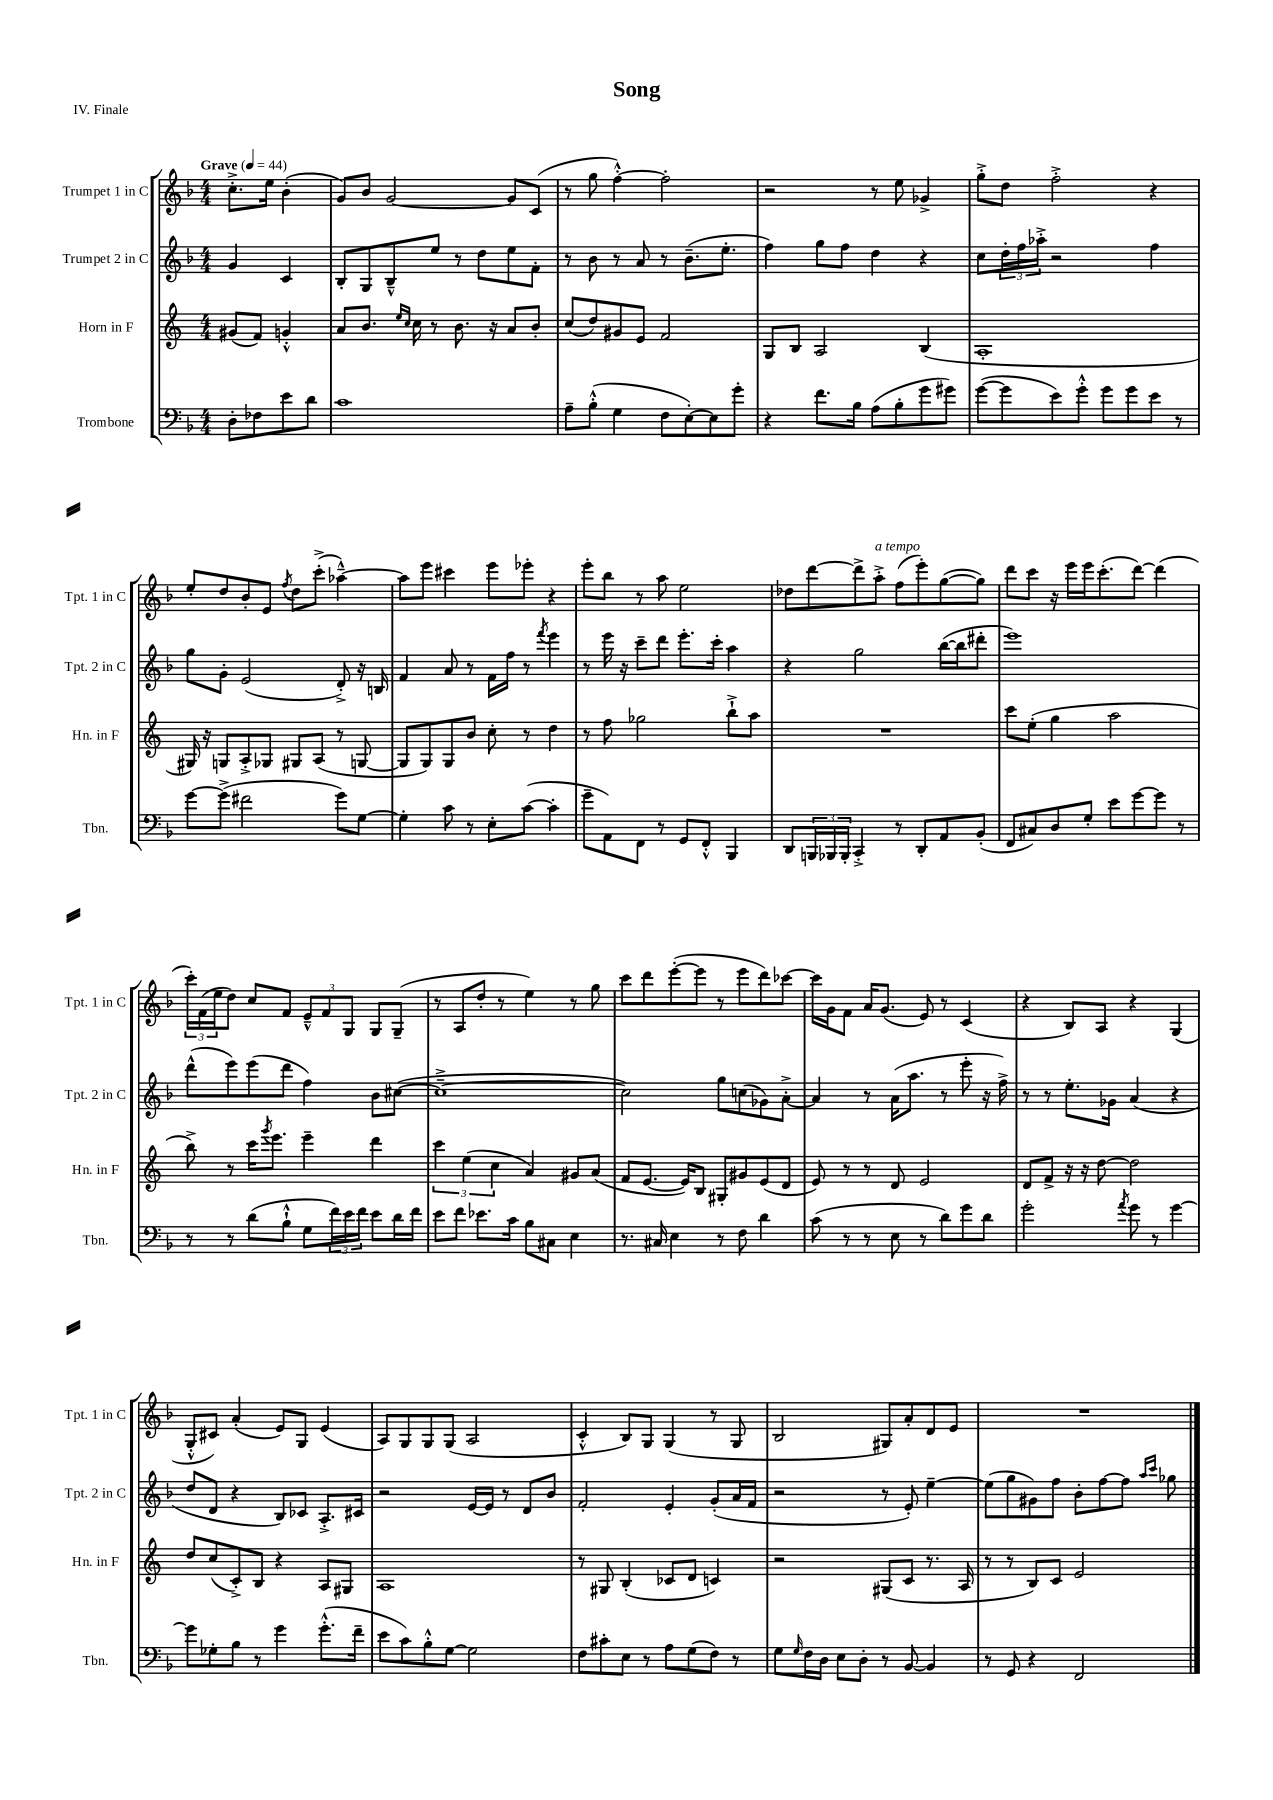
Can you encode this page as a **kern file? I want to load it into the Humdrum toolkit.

**kern	**kern	**kern	**kern
*staff4	*staff3	*staff2	*staff1
*clefF4	*clefG2	*clefG2	*clefG2
*k[b-]	*k[]	*k[b-]	*k[b-]
*M4/4	*M4/4	*M4/4	*M4/4
*MM44	*MM44	*MM44	*MM44
8D'	(8g#	4g	8.cc'^
8F-	8f)	.	.
.	.	.	16ee
8e	4g'^^	4c	(4b-'
8d	.	.	.
=	=	=	=
1c	8a	8B-'	8g)
.	8.b	8G	8b-
.	.	8B-~^^	[2g
.	16qqee	.	.
.	16qqcc	.	.
.	16cc	.	.
.	8r	8ee	.
.	8.b	8r	.
.	.	8dd	.
.	16r	.	.
.	8a	8ee	8g]
.	8b'	8f'	(8c
=	=	=	=
8A~	(8cc	8r	8r
(8B-'^^	8dd)	8b-	8gg
4G	8g#	8r	[4ff'^^)
.	8e	8a	.
8F	2f	8r	2ff']
[8E')	.	(8.b-~	.
8E]	.	.	.
.	.	8.ee'	.
8g'	.	.	.
=	=	=	=
4r	8G	4ff)	2r
.	8B	.	.
8.f	2A	8gg	.
.	.	8ff	.
16B-	.	.	.
(8A	.	4dd	8r
8B-'	.	.	8ee
8g	(4B	4r	4g-^
8g#)	.	.	.
=	=	=	=
([8g	1A'	8cc	8gg'^
8g]	.	24dd'	8dd
.	.	24ff	.
.	.	24aa-'^	.
8e)	.	2r	2ff'^
8g'^^	.	.	.
8g	.	.	.
8g	.	.	.
8e	.	4ff	4r
8r	.	.	.
=	=	=	=
[8g	16G#)	8gg	8ee'
.	16r	.	.
(8g^]	8G	8g'	8dd
2f#	8A'^	(2e	8b-'
.	8G-	.	8e
.	.	.	8qff
.	8G#	.	8dd
.	(8A	.	(8ccc'^
8g)	8r	8d'^)	[4aa-~^^)
[8G	[8G	16r	.
.	.	16B	.
=	=	=	=
4G']	8G]	4f	8aa-]
.	8G)	.	8eee
8c	8G	8a	4ccc#
8r	8b	8r	.
8E'	8cc'	16f	8eee
.	.	16ff	.
([8c	8r	8r	8eee-'
.	.	8qfff	.
4c']	4dd	4eee	4r
=	=	=	=
8g~	8r	8r	8eee'
8AA)	8ff	16eee	8bb-
.	.	16r	.
8FF	2gg-	8ccc~	8r
8r	.	8ddd	8aa
8GG	.	8.eee'	2ee
8FF'^^	.	.	.
.	.	16ccc'	.
4BBB-	8bb`^	4aa	.
.	8aa	.	.
=	=	=	=
8DD	1r	4r	8dd-
24BBB	.	.	[8ddd
24BBB-	.	.	.
24BBB-'	.	.	.
4CC'^	.	2gg	8ddd^]
.	.	.	8aa'^
8r	.	.	(8ff
8DD'	.	.	8eee')
8AA	.	([16bb-	([8gg
.	.	16bb-]	.
(8BB-'	.	8ddd#'	8gg])
=	=	=	=
8FF	8ccc	1eee)	8ddd
8C#)	(8ee'	.	8ccc
8D	4gg	.	16r
.	.	.	16eee
8G'	.	.	16eee
.	.	.	(8.ccc'
8e	2aa	.	.
[8g	.	.	[8ddd)
8g]	.	.	(4ddd]
8r	.	.	.
=	=	=	=
8r	8bb^)	(8ddd^^	24ccc')
.	.	.	(24f
.	.	.	24ee
8r	8r	8eee)	8dd)
(8d	16ccc	(8eee	8cc
.	8qggg	.	.
.	8.eee	.	.
8B-`^^	.	8ddd	8f
8G	4eee~	4ff)	12e~^^
.	.	.	12f
24f)	.	.	.
24e	.	.	12G
24f	.	.	.
8e	4ddd	8b-	8G
16d	.	([8cc#	(8G~
16f	.	.	.
=	=	=	=
8e	6ccc	1cc#~^_	8r
8f	.	.	8A
.	(6ee	.	.
8.e-	.	.	8dd'
.	6cc	.	.
.	.	.	8r
16c	.	.	.
8B-	4a)	.	4ee)
8C#	.	.	.
4E	8g#	.	8r
.	(8a	.	8gg
=	=	=	=
8.r	8f	2cc#])	8ccc
.	[8.e	.	8ddd
16C#	.	.	.
4E	.	.	([8eee'
.	16e])	.	.
.	8B	.	8eee]
8r	8G#'	8gg	8r
8F	8g#	(8cc	8eee
4d	(8e	8g-)	8ddd)
.	8d	[8a'^	[8ccc-
=	=	=	=
(8c	8e)	4a]	16ccc-]
.	.	.	16g
8r	8r	.	8f
8r	8r	8r	16a
.	.	.	(8.g
8E	8d	(16a	.
.	.	8.aa	.
8r	2e	.	8e)
8d)	.	8r	8r
8g	.	8eee'	(4c
8d	.	16r	.
.	.	16ff^)	.
=	=	=	=
2g'	8d	8r	4r
.	8f^	8r	.
.	16r	8.ee'	8B-)
.	16r	.	.
.	[8dd	.	8A
.	.	16g-	.
8qa	.	.	.
8g	2dd]	(4a	4r
8r	.	.	.
[4g	.	4r	(4G
=	=	=	=
8g]	8dd	8dd	8G'^^
8G-'	(8cc	8d	8c#)
8B-	8c'^)	4r	(4a'
8r	8B	.	.
4g	4r	8B-)	8e)
.	.	8c-	8G
(8.g'^^	8A	8.A'^	(4e
.	8G#	.	.
16f~	.	16c#	.
=	=	=	=
8e	1A	2r	8A)
8c)	.	.	8G
8B-'^^	.	.	8G
[8G	.	.	(8G
2G]	.	[16e	2A
.	.	16e]	.
.	.	8r	.
.	.	8d	.
.	.	8b-	.
=	=	=	=
8F	8r	2f'	4c'^^
8c#'	8G#	.	.
8E	(4B'	.	8B-)
8r	.	.	8G
8A	8c-	4e'	(4G
(8G	8d	.	.
8F)	4c)	(8g'	8r
8r	.	16a	8G
.	.	16f	.
=	=	=	=
8G	2r	2r	2B-
16qqG	.	.	.
16F	.	.	.
16D	.	.	.
8E	.	.	.
8D'	.	.	.
8r	(8G#	8r	8G#)
[8BB-	8c	8e')	8a'
4BB-]	8.r	[4ee~	8d
.	.	.	8e
.	16A	.	.
=	=	=	=
8r	8r	(8ee]	1r
8GG	8r	8gg	.
4r	8B)	8g#)	.
.	8c	8ff	.
2FF	2e	8b-'	.
.	.	[8ff	.
.	.	8ff]	.
.	.	16qqaa	.
.	.	16qqccc	.
.	.	8gg-	.
==	==	==	==
*-	*-	*-	*-
